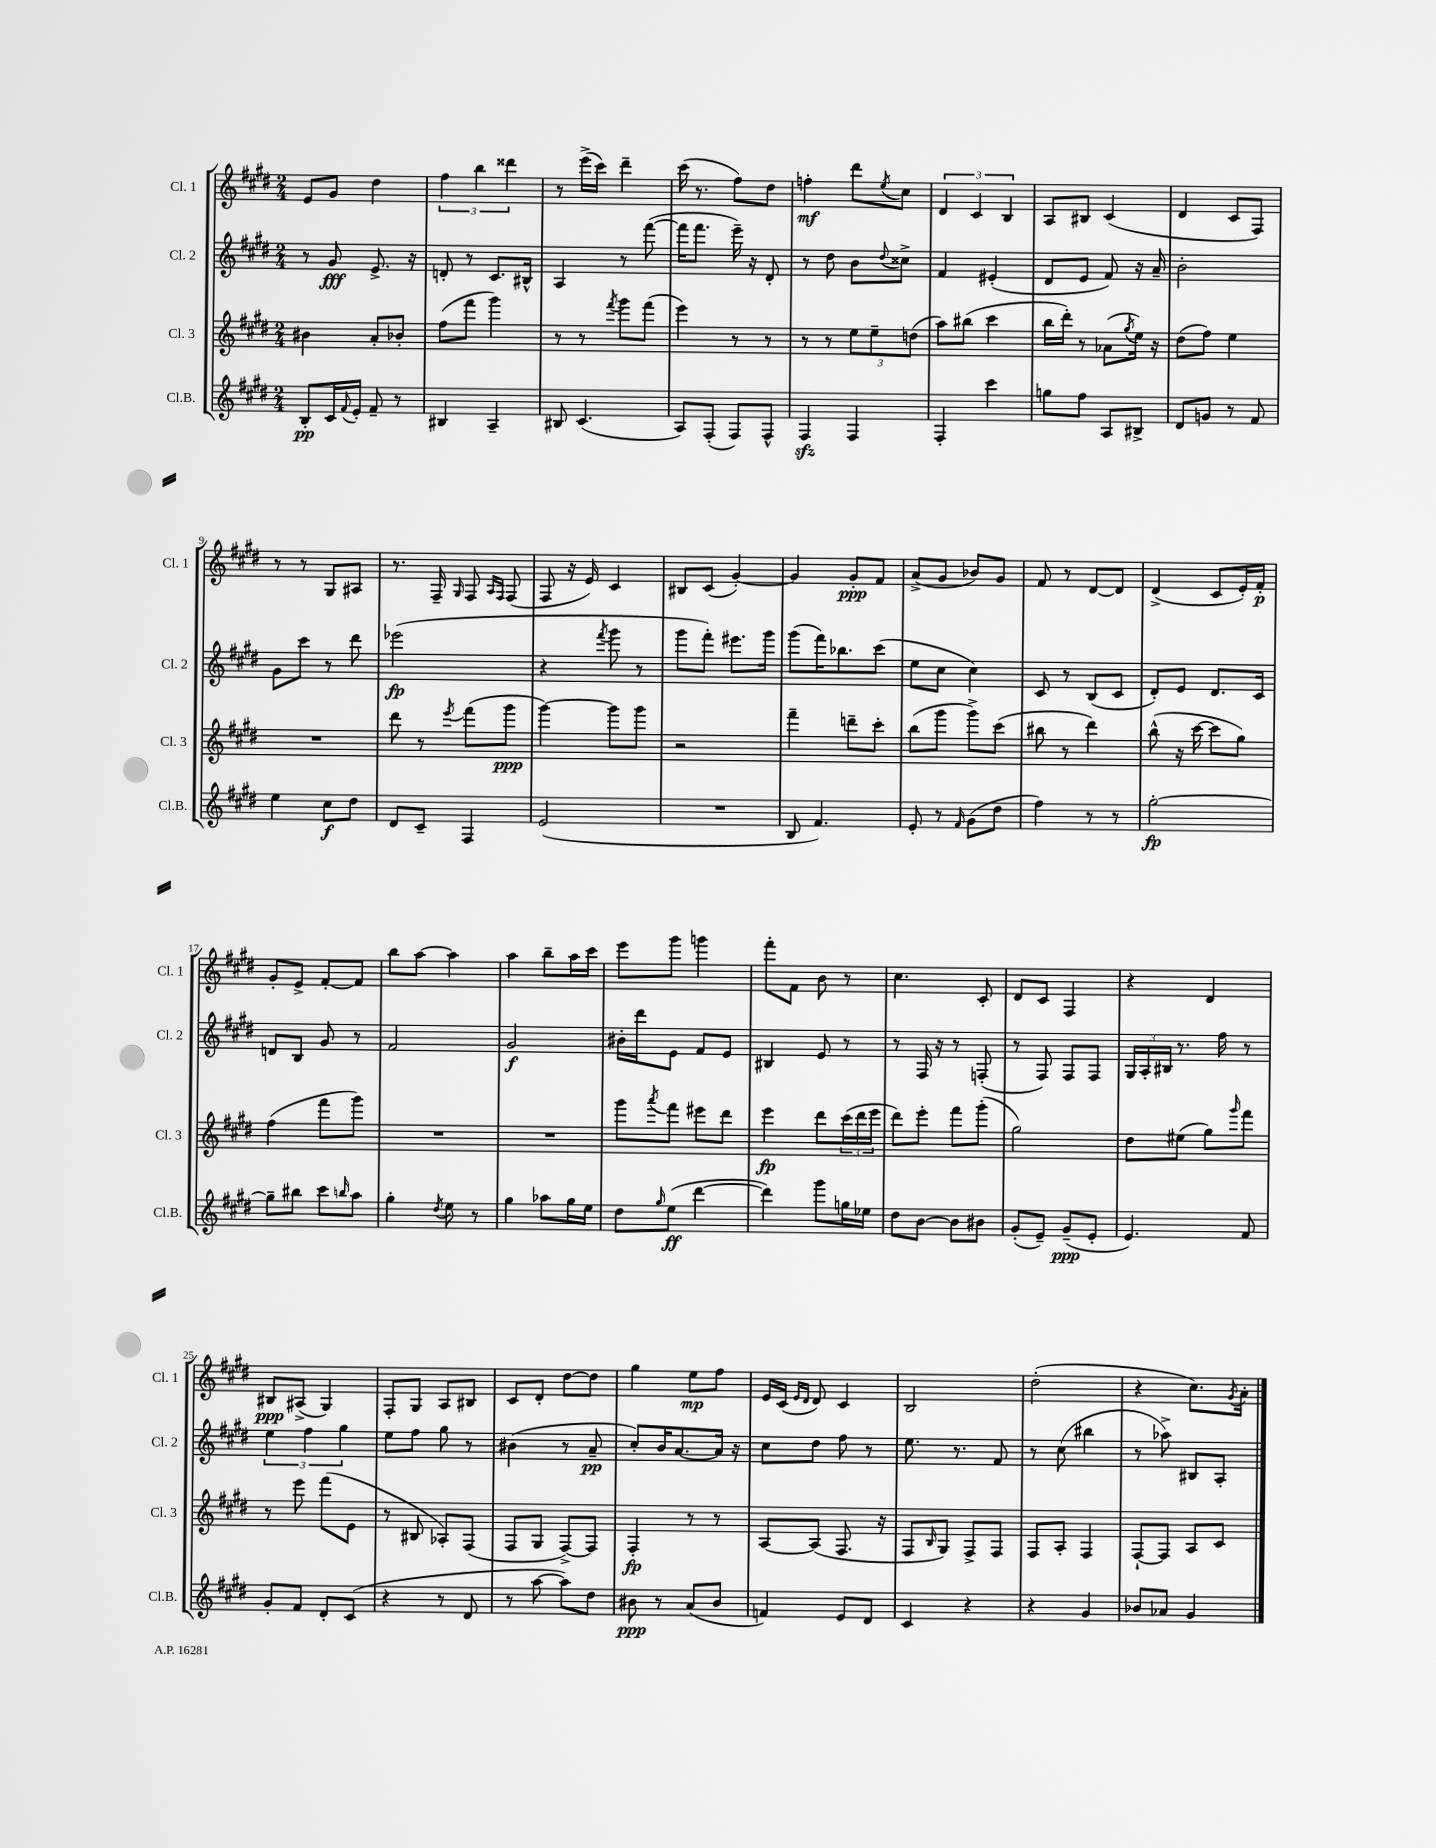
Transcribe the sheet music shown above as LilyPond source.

<<
\new StaffGroup <<
\new Staff = "s0" \with { instrumentName = "Cl. 1" shortInstrumentName = "Cl. 1" } {
    \clef treble \key e \major \numericTimeSignature \time 2/4
    e'8 gis'8 dis''4 |
    \tuplet 3/2 { fis''4 b''4 disis'''4 } |
    r8 e'''16->( cis'''16) dis'''4-- |
    cis'''16( r8. fis''8) dis''8 |
    f''4-.\mf dis'''8 \acciaccatura { e''8 } cis''8 |
    \tuplet 3/2 { dis'4 cis'4 b4 } |
    a8 bis8 cis'4( |
    dis'4 cis'8 fis8) |
    r8 r8 gis8 ais8 |
    r8. fis16-- \grace { gis16 } fis8 \grace { a16 fis16 } fis8( |
    fis8 r16 e'16) cis'4 |
    bis8 cis'8( gis'4~-.) |
    gis'4 gis'8-.\ppp fis'8 |
    a'8->( gis'8 bes'8) gis'8 |
    fis'8 r8 dis'8~ dis'8 |
    dis'4->( cis'8 e'16-.) fis'16-.\p |
    gis'8-. e'8-> fis'8~-. fis'8 |
    b''8 a''8~ a''4 |
    a''4 b''8-- a''16 cis'''16 |
    e'''8 gis'''8 g'''4 |
    fis'''8-. fis'8 b'8 r8 |
    cis''4. cis'8-. |
    dis'8 cis'8 fis4 |
    r4 dis'4 |
    bis8\ppp ais8->( gis4) |
    fis8-. gis8 a8 bis8 |
    cis'8 dis'8-. dis''8~ dis''8 |
    gis''4 e''8\mp fis''8 |
    e'16 cis'16( \grace { e'16 dis'16 } dis'8) cis'4 |
    b2 |
    dis''2-.( |
    r4 cis''8.) \acciaccatura { gis'8 } a'16-. \bar "|." |
}
\new Staff = "s1" \with { instrumentName = "Cl. 2" shortInstrumentName = "Cl. 2" } {
    \clef treble \key e \major \numericTimeSignature \time 2/4
    r8 gis'8\fff e'8.-> r16 |
    d'8-. r8 cis'8. bis16-^ |
    a4 r8 fis'''8~( |
    fis'''16 fis'''8. e'''16--) r16 dis'8-. |
    r8 dis''8 b'8 \appoggiatura { dis''8 } cisis''8-> |
    fis'4 eis'4-.( |
    dis'8 e'8 fis'8) r16 a'16-- |
    b'2-. |
    gis'8 cis'''8 r8 dis'''8 |
    ees'''2\fp( |
    r4 \acciaccatura { fis'''8 } gis'''8 r8 |
    gis'''8 fis'''8-.) eis'''8. gis'''16 |
    gis'''8( fis'''16) bes''8. cis'''8( |
    e''8 cis''8 cis''4) |
    cis'8 r8 b8( cis'8 |
    dis'8-.) e'8 dis'8. cis'16 |
    d'8 b8 gis'8 r8 |
    fis'2 |
    gis'2\f |
    bis'16-. dis'''16 e'8 fis'8 e'8 |
    bis4 e'8 r8 |
    r8 fis16 r16 r8 f8-.( |
    r8 fis8) fis8 fis8 |
    \tuplet 3/2 { gis16 a16-. bis16 } r8. fis''16 r8 |
    \tuplet 3/2 { e''4 fis''4 gis''4 } |
    e''8 fis''8 gis''8 r8 |
    bis'4( r8 a'8--\pp |
    cis''8-.) b'16 a'8.~ a'16 r16 |
    cis''8 dis''8 fis''8 r8 |
    e''8. r8. fis'8 |
    r8 cis''8( bis''4 |
    r8 aes''8->) bis8 a8-. \bar "|." |
}
\new Staff = "s2" \with { instrumentName = "Cl. 3" shortInstrumentName = "Cl. 3" } {
    \clef treble \key e \major \numericTimeSignature \time 2/4
    bis'4 a'8-. bes'8-. |
    fis''8( fis'''8 gis'''4) |
    r8 r8 \acciaccatura { fis'''8 } gis'''8 fis'''8( |
    e'''4) r8 r8 |
    r8 r8 \tuplet 3/2 { e''8 e''8-- d''8( } |
    a''8) bis''8( cis'''4 |
    b''16 dis'''16-.) r8 aes'8( \acciaccatura { gis''8 } e''16) r16 |
    dis''8( fis''8) e''4 |
    R2 |
    dis'''8 r8 \acciaccatura { e'''8 } fis'''8( gis'''8\ppp |
    gis'''4~) gis'''8 gis'''8 |
    r2 |
    fis'''4-- d'''8-- cis'''8-. |
    b''8( gis'''8 gis'''8->) cis'''8( |
    bis''8 r8 dis'''4) |
    b''8-^( r16 cis'''16~ cis'''8 gis''8) |
    fis''4( fis'''8 gis'''8) |
    R2 |
    R2 |
    gis'''8 \acciaccatura { a'''8 } fis'''8 eis'''8 dis'''8 |
    e'''4\fp dis'''8 \tuplet 3/2 { cis'''16( dis'''16 e'''16 } |
    dis'''8) e'''8-. fis'''8 gis'''8-.( |
    gis''2) |
    dis''8 eis''8( gis''8) \grace { gis'''16 } fis'''8 |
    r8 e'''8 fis'''8( e'8 |
    r8 bis8 aes8-.) fis8( |
    fis8 gis8 fis8~->) fis8 |
    fis4-.\fp r8 r8 |
    a8~ a8( fis8. r16 |
    fis8 \grace { b16 } gis8) fis8-> fis8 |
    fis8 a8-. fis4 |
    fis8~-! fis8 a8 cis'8 \bar "|." |
}
\new Staff = "s3" \with { instrumentName = "Cl.B." shortInstrumentName = "Cl.B." } {
    \clef treble \key e \major \numericTimeSignature \time 2/4
    b8-.\pp cis'16 \appoggiatura { fis'8 } e'16-. fis'8-- r8 |
    bis4 a4-- |
    bis8 cis'4.( |
    a8) fis8-.( fis8) fis8-^ |
    fis4\sfz fis4 |
    fis4-. cis'''4 |
    g''8 fis''8 a8 bis8-> |
    dis'8 g'8 r8 fis'8 |
    e''4 cis''8\f dis''8 |
    dis'8 cis'8-- fis4 |
    e'2( |
    R2 |
    b8 fis'4.) |
    e'8-. r8 \grace { fis'16 } gis'8( dis''8 |
    fis''4) r8 r8 |
    gis''2~-.\fp |
    gis''8-- bis''8 cis'''8 \grace { b''16 } a''8 |
    gis''4-. \acciaccatura { dis''8 } e''8 r8 |
    gis''4 aes''8 gis''16 e''16 |
    dis''8 \grace { gis''16 } e''8\ff( dis'''4~ |
    dis'''4) gis'''8 g''16 ees''16 |
    dis''8 b'8~ b'8 bis'8 |
    gis'8-.( e'8--) gis'8--\ppp( e'8-. |
    e'4.) fis'8 |
    gis'8-. fis'8 dis'8-. cis'8( |
    r4 r8 dis'8 |
    r8 a''8~ a''8) dis''8 |
    bis'8\ppp r8 a'8( bis'8 |
    f'4) e'8 dis'8 |
    cis'4 r4 |
    r4 gis'4 |
    bes'8 aes'8 gis'4 \bar "|." |
}
>>
>>
